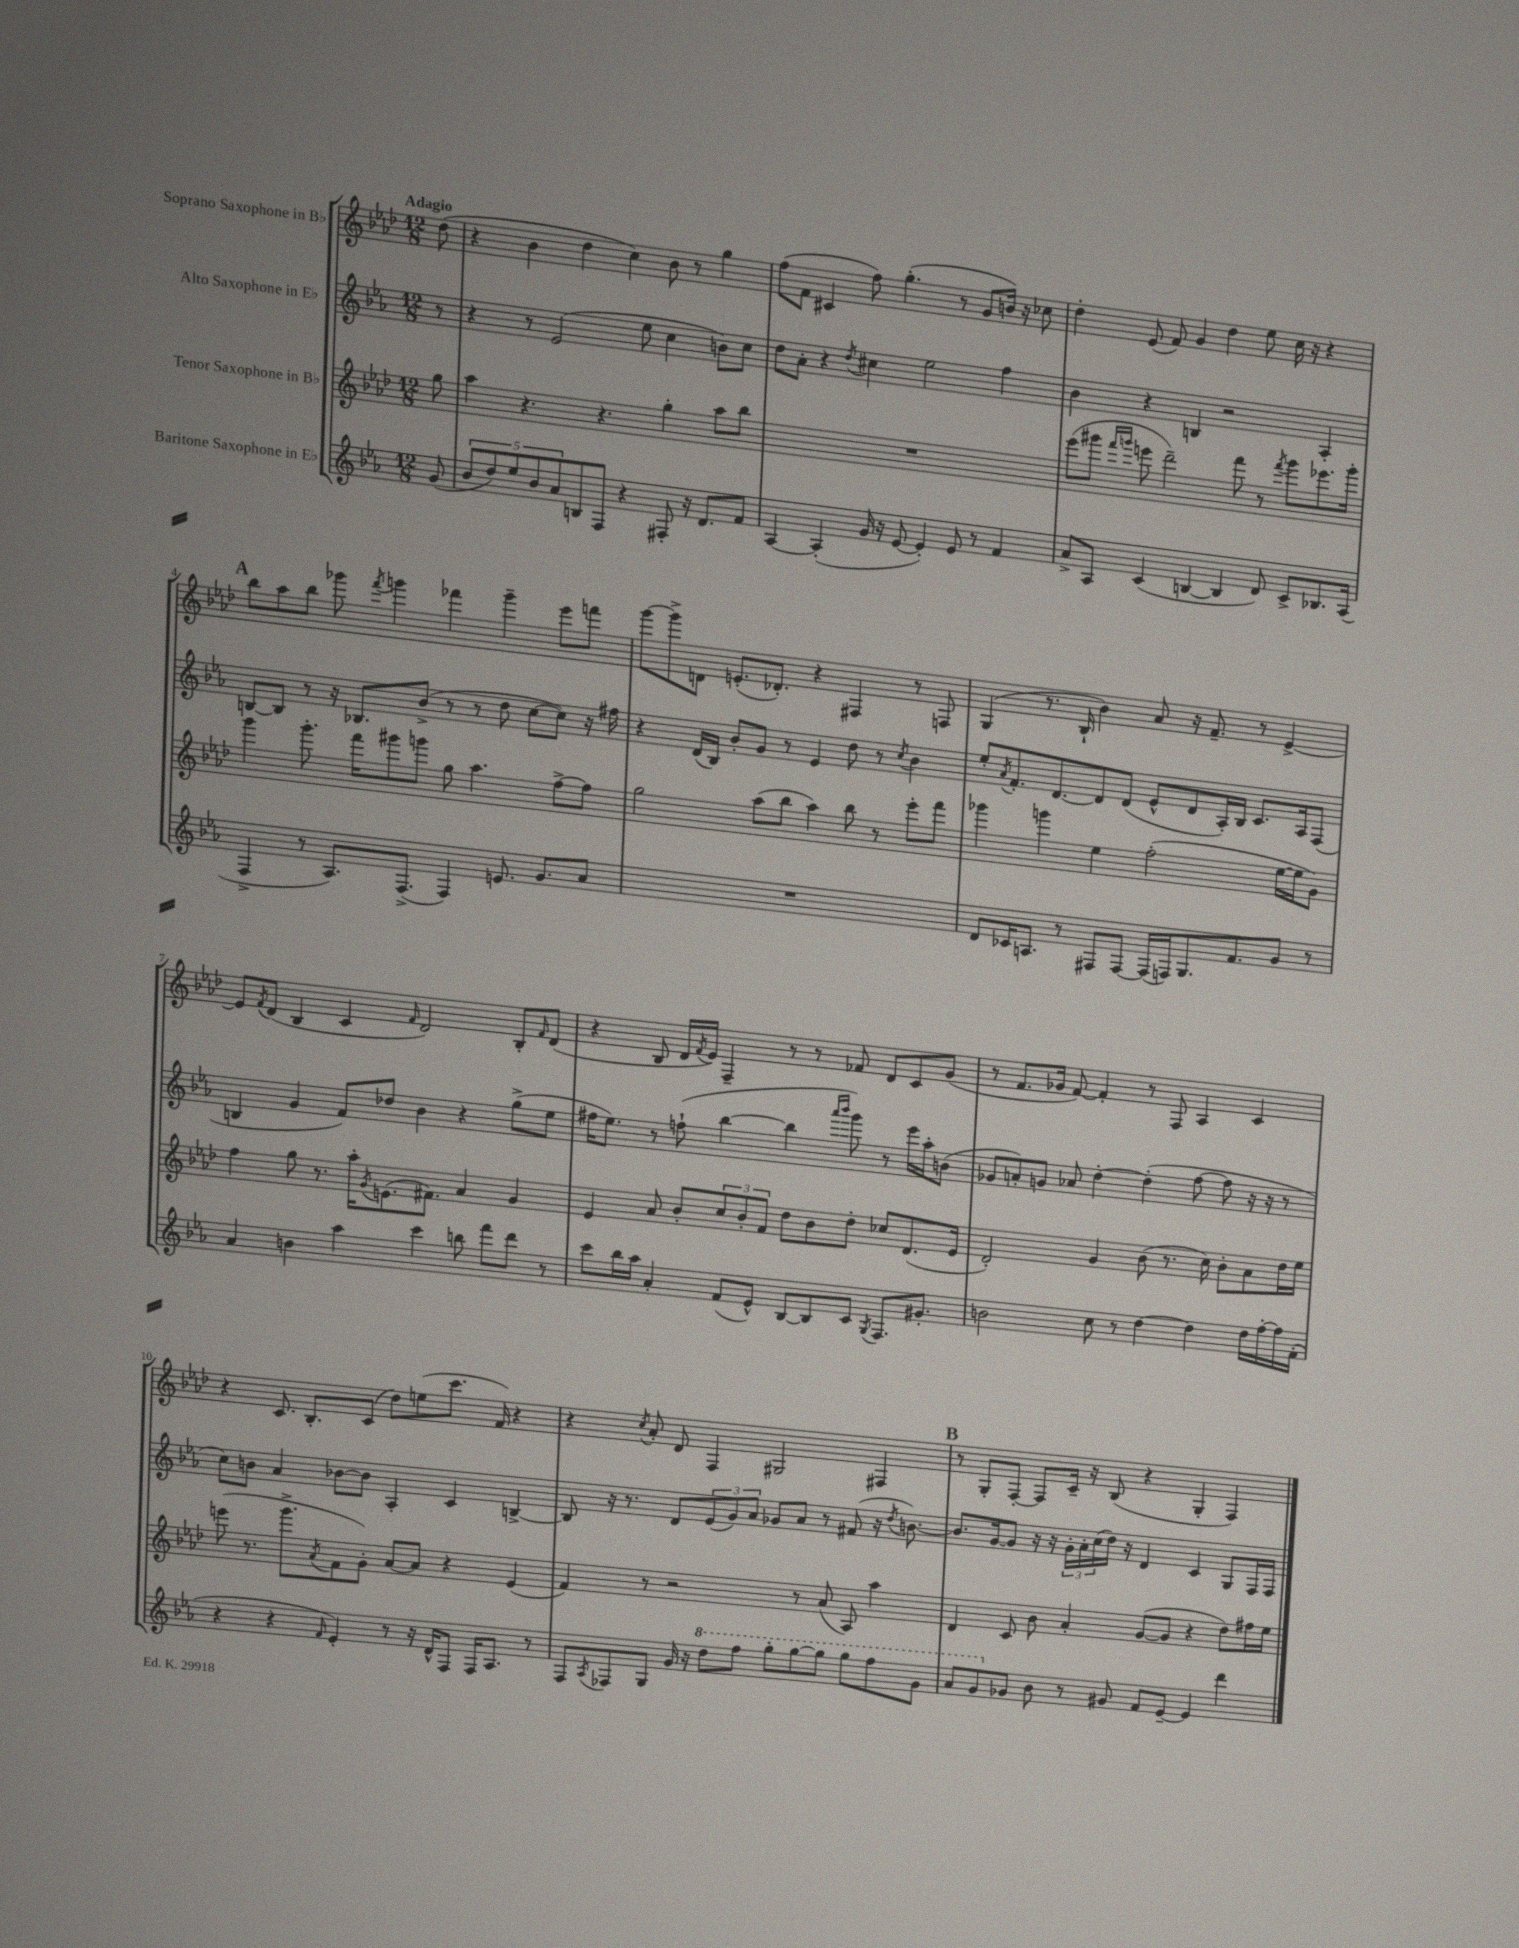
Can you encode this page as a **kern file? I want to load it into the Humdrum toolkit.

**kern	**kern	**kern	**kern
*staff4	*staff3	*staff2	*staff1
*clefG2	*clefG2	*clefG2	*clefG2
*k[b-e-a-]	*k[b-e-a-d-]	*k[b-e-a-]	*k[b-e-a-d-]
*M12/8	*M12/8	*M12/8	*M12/8
(8g	8gg	8r	(8dd-
=	=	=	=
10b-	4aa-	4r	4r
10dd)	.	.	.
10ee-	.	.	.
.	4.r	8r	4b-
10b-	.	.	.
.	.	(2e-	.
10a-	.	.	.
8B	.	.	4dd-
8F	4.r	.	.
4r	.	.	4cc)
.	.	8ee-	.
8F#'	4gg'	4cc	8b-
16r	.	.	8r
8.d	.	.	.
.	8aa-	8b)	4gg
8f	8bb-	8cc	.
=	=	=	=
[4A-	1.r	8dd	(8ff
.	.	8a-'	8f
(4A-']	.	4r	4c#
.	.	8qdd	.
16g	.	4cc#	8ff)
16r	.	.	.
[8e-	.	.	(4.gg'
4e-'])	.	2ee-	.
8e-	.	.	8r
8r	.	.	8g
4f	.	4ff	16b)
.	.	.	16r
.	.	.	8cc-
=	=	=	=
8a-^	(8eee-	4b-	4dd-'
8A-	8ggg#	.	.
.	16qqfff	.	.
.	16qqggg	.	.
(4c	8eee	4r	(8e-
.	2ddd-~)	.	8f)
[4B	.	4B	4g
4B]	.	2r	4dd-
.	8fff	.	.
8d)	8r	.	8ee-
.	8qfff	.	.
8c^	8ggg	.	16cc
.	.	.	16r
8.B-	8.eee-	4A-'	4r
(16A-	16ggg'	.	.
=	=	=	=
4F^	4ggg	[8B	8bb-
.	.	8B]	8aa-
8r	8.ggg'	8r	8bb-
8.A-)	.	16r	8ggg-
.	16fff	8.B-	.
.	.	.	8qfff
.	8ggg#	.	4ggg
(8.F^	.	.	.
.	8ggg	(8b-^	.
4F)	8gg	8r	4fff-
.	4.aa-	8r	.
8.e	.	8dd	4ggg~
.	.	[8cc	.
8.g	.	.	.
.	[8ff^	8cc])	8eee-
8a-	8ff]	16r	8fff
.	.	16ff#	.
=	=	=	=
1.r	2gg	4r	[8ggg
.	.	.	8ggg^]
.	.	(16d	8d
.	.	16B-)	.
.	.	8b-'	(8.e'
.	(8aa-	8g	.
.	.	.	8.d-')
.	8bb-	8r	.
.	4aa-)	4e-	4r
.	8bb-	8dd	4F#
.	8r	8r	.
.	.	8qcc	.
.	8eee-'	4b-	8r
.	8fff	.	8F
=	=	=	=
8d	4ggg-	8ee-'	(4G
.	.	8qa-	.
16c-	.	8.f'	.
8.A	.	.	.
.	4ggg	.	8.r
.	.	[8.d	.
8r	.	.	.
.	.	.	16B-`
8F#	4ee-	8d]	4b-)
[8F#	.	(8d	.
(16F#]	(2ff'	8e-^^	8a-
16F)	.	.	.
8.G	.	8d	16r
.	.	.	8.f~
.	.	16A-')	.
8.f	.	16B-	.
.	.	8.c	8r
8g	[16ee-	.	[4e-^
.	16ee-]	16A-	.
8r	8g)	(8F	.
=	=	=	=
4a-	4ff	4B	8e-]
.	.	.	8qf
.	.	.	(8d-
4b	8gg	4g	4B-
.	8.r	.	.
4aa-	.	8f)	4c
.	16aa-'	.	.
.	8qg	.	.
.	(8.e	8dd-	.
.	.	.	16qqf
4ccc	.	4b-	2d-)
.	8.f#)	.	.
8bb	4a-	4r	.
8fff	.	.	.
8ddd	4g	(8gg^	8B-'
.	.	.	16qqf
8r	.	8ee-	(8d-
=	=	=	=
8ccc	4e-	16ff#	4r
.	.	8.ee-)	.
16bb-	.	.	.
16aa-	.	.	.
4a-'	8a-	8r	8B-
.	8b-'	(8ff`	16d-
.	.	.	8qf
.	.	.	16e-)
(8f	12cc	[4bb-	4F~
.	12b-'	.	.
8e-^^)	.	.	.
.	12f	.	.
[8B-	8dd-	4bb-]	8r
8B-]	8b-	.	8r
.	.	16qqaaa-	.
.	.	16qqbbb-	.
8c	8dd-'	8ggg)	8f-
8qG	.	.	.
8.F	8cc-	8r	8d-
.	(8.d-	16eee-	8c
8.g#'	.	16aa-'	.
.	.	(8b	(8g
.	16e-	.	.
=	=	=	=
2b	2d-')	8g-	8r
.	.	8a')	8.f
.	.	8g	.
.	.	.	16g-
.	.	8a-	[8f)
8cc	4g	[4dd'	4f']
8r	.	.	.
[4dd	(8b-	(4dd']	8r
.	8.r	.	8F
4dd]	.	[8ff	4A-
.	16cc)	.	.
.	8b-'	8ff]	.
16dd	8a-	16r	4c
[16ff'	.	16r	.
16ff]	16dd-	8r	.
(16f'	16ee-	.	.
=	=	=	=
4r	(8eee	8cc)	4r
.	8.r	8b	.
4r	.	4a-	8.c
.	8.ggg^	.	.
.	.	.	8.B-'
16qqf	8qa-	.	.
4e-')	8f	[8b-	.
.	8g')	8b-]	(8c
8r	[8a-	4A-'	8dd-)
16r	8a-]	.	(8ee
16d^^	.	.	.
8F	4r	4c	8.ccc
16F	.	.	.
8.A-	.	.	16f)
.	(4e-	[4B^	4r
8r	.	.	.
=	=	=	=
8F	4f)	8B]	4r
8qA-	.	.	.
8F-	.	16r	.
.	.	8.r	.
.	.	.	8qcc
8G	8r	.	8a-'
16g	2r	8d	8d-
16r	.	.	.
8ddd	.	(12e-	4F
.	.	12g)	.
8fff	.	.	.
.	.	12a-	.
8ggg'	.	8g-	2G#
[8ggg	8r	8a-	.
8ggg]	(8a-	8r	.
8ggg	8A-)	(8f#	.
8fff	4aa-	16r	4F#
.	.	8qdd	.
.	.	[8.b)	.
8gg	.	.	.
=	=	=	=
8aa-	4d-	8.b]	8r
8gg	.	.	8G'
.	.	[16g	.
8g-	8c	8g]	[8F'
8b-	8b-	16r	8F]
.	.	16r	.
8r	4a-'	24g'	16c~
.	.	24a-'	.
.	.	.	16r
.	.	(24cc	.
8g#	.	16dd)	(8B-
.	.	16r	.
8f	([8g	4d	4r
[8e-~	8g]	.	.
4e-]	4r	4c	4G'
4ddd	8dd-)	8G	4F)
.	16ff#	16F	.
.	16ee-	16F	.
==	==	==	==
*-	*-	*-	*-
